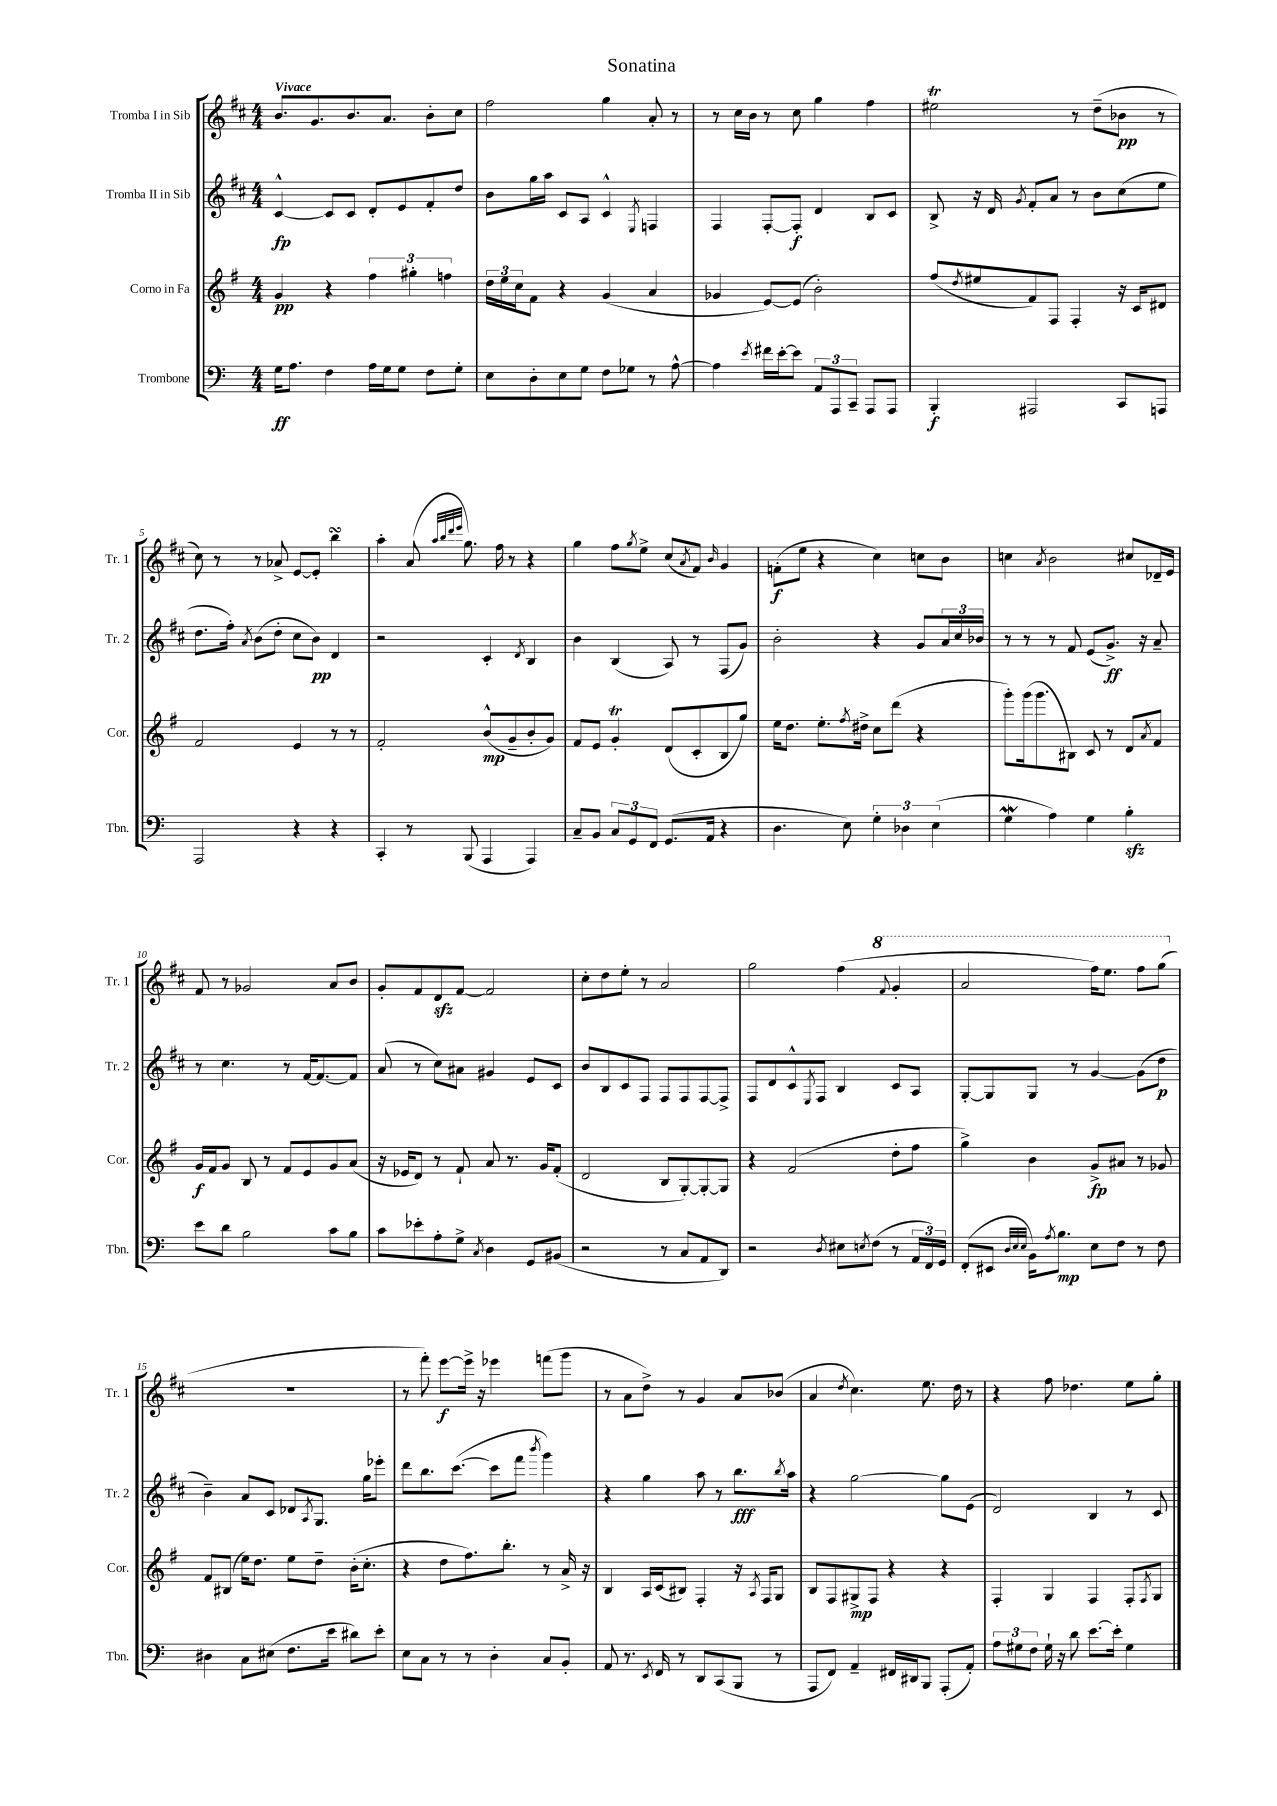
\header { title = "Sonatina" }
<<
\new StaffGroup <<
\new Staff = "s0" \with { instrumentName = "Tromba I in Sib" shortInstrumentName = "Tr. 1" } {
    \clef treble \key d \major \numericTimeSignature \time 4/4 \tempo "Vivace"
    b'8. g'8. b'8. a'8. b'8-. cis''8 |
    fis''2 g''4 a'8-. r8 |
    r8 cis''16 b'16 r8 cis''8 g''4 fis''4 |
    eis''2\trill r8 d''8--( bes'8\pp r8 |
    cis''8) r8 r8 aes'8-> e'8~ e'8-. b''4\turn |
    a''4-. a'8( \grace { a''32 b''32 d'''32 e'''32 } g''8.) fis''16 r8 r4 |
    g''4 fis''8 \acciaccatura { g''8 } e''8-> cis''8( \acciaccatura { a'8 } fis'8) \grace { b'16 } g'4 |
    f'8-.\f( e''8 r4 cis''4) c''8 b'8 |
    c''4 \acciaccatura { a'8 } b'2 cis''8 des'16-- e'16 |
    fis'8 r8 ges'2 a'8 b'8 |
    g'8-. fis'8 d'8\sfz fis'8~ fis'2 |
    cis''8-. d''8 e''8-. r8 a'2 |
    g''2 fis''4( \ottava #1 \appoggiatura { fis''8 } g''4-. |
    a''2 fis'''16) e'''8. fis'''8 g'''8( \ottava #0 |
    R1 |
    r8 fis'''8-.) e'''8~\f e'''16-> r16 ees'''4 f'''8( g'''8 |
    r8 a'8 d''8->) r8 g'4 a'8 bes'8( |
    a'4 \acciaccatura { d''8 } cis''4.) e''8. d''16 r8 |
    r4 fis''8 des''4. e''8 g''8-. \bar "|." |
}
\new Staff = "s1" \with { instrumentName = "Tromba II in Sib" shortInstrumentName = "Tr. 2" } {
    \clef treble \key d \major \numericTimeSignature \time 4/4
    cis'4~-^\fp cis'8 cis'8 d'8-. e'8 fis'8-. d''8 |
    b'8 g''16 a''16 cis'8 a8 cis'4-^ \acciaccatura { e8 } f4 |
    fis4 fis8~-. fis8-.\f d'4 b8 cis'8 |
    b8-> r16 d'16 \acciaccatura { g'8 } fis'8-. a'8 r8 b'8 cis''8( e''8 |
    d''8. fis''16-.) \acciaccatura { a'8 } b'8( d''8-. cis''8 b'8\pp) d'4 |
    r2 cis'4-. \acciaccatura { d'8 } b4 |
    b'4 b4( a8) r8 fis8( g'8) |
    b'2-. r4 g'8 \tuplet 3/2 { a'16 cis''16 bes'16 } |
    r8 r8 r8 fis'8 e'8( g'8.->\ff) r16 a'8-- |
    r8 cis''4. r8 fis'16~ fis'8.~ fis'8 |
    a'8( r8 cis''8) ais'8 gis'4 e'8 cis'8 |
    b'8 b8 cis'8 fis8 fis8 fis8 fis8~ fis8-> |
    fis8 d'8 cis'8-^ \acciaccatura { e8 } fis8 b4 cis'8 a8 |
    g8~-. g8 g8 r8 g'4~ g'8( d''8\p |
    b'4--) a'8 cis'8 des'8 \acciaccatura { a8 } g8. g''16 ees'''8-. |
    d'''8 b''8. cis'''8.~( cis'''8 fis'''8 \acciaccatura { b'''8 } g'''4) |
    r4 g''4 a''8 r8 b''8.\fff \acciaccatura { b''8 } a''16 |
    r4 g''2~ g''8 e'8( |
    d'2) b4 r8 cis'8 \bar "|." |
}
\new Staff = "s2" \with { instrumentName = "Corno in Fa" shortInstrumentName = "Cor." } {
    \clef treble \key g \major \numericTimeSignature \time 4/4
    g'4\pp r4 \tuplet 3/2 { fis''4 gis''4-. f''4 } |
    \tuplet 3/2 { d''16 e''16 c''16 } fis'8 r4 g'4( a'4 |
    ges'4 e'8~) e'8( b'2-.) |
    fis''8( \acciaccatura { d''8 } eis''8 fis'8) fis8 fis4-. r16 c'16 dis'8 |
    fis'2 e'4 r8 r8 |
    fis'2-. b'8-^\mp( g'8-- b'8-. g'8) |
    fis'8 e'8 g'4-.\trill d'8( c'8-. b8 g''8) |
    e''16 d''8. e''8.-. \acciaccatura { fis''8 } dis''16-> c''8 d'''8( r4 |
    g'''8-.) g'''16( g'''8. bis8) c'8 r8 d'8 \acciaccatura { a'8 } fis'8 |
    g'16\f fis'16 g'8 b8 r8 fis'8 e'8 g'8 a'8( |
    r16 ees'16 d'8) r8 fis'8-! a'8 r8. g'16 fis'8-.( |
    d'2 b8 g8~-.) g8~-. g8 |
    r4 fis'2( d''8-. fis''8 |
    g''4->) b'4 g'8->\fp ais'8 r8 ges'8 |
    fis'8 bis8( e''16) d''8. e''8 d''8-- b'16-.( c''8.-. |
    r4 d''8 fis''8.) b''8.-. r8 a'16-> r16 |
    b4 a16 c'16( bis8) fis4-. r16 \acciaccatura { a8 } fis16 g8 |
    b8 fis8 gis8->\mp fis8 r4 r4 |
    fis4-. g4 fis4 fis8-. \acciaccatura { fis8 } g8 \bar "|." |
}
\new Staff = "s3" \with { instrumentName = "Trombone" shortInstrumentName = "Tbn." } {
    \clef bass \key c \major \numericTimeSignature \time 4/4
    g16\ff a8. f4 a16 g16 g8 f8 g8-. |
    e8 d8-. e8 g8 f8 ges8 r8 a8~-^ |
    a4 \acciaccatura { e'8 } fis'16 e'16~-. e'8 \tuplet 3/2 { a,8 a,,8 c,8-- } a,,8 a,,8 |
    b,,4-.\f ais,,2 c,8 a,,8 |
    a,,2 r4 r4 |
    c,4-. r8 b,,8( a,,4 a,,4) |
    c8-- b,8 \tuplet 3/2 { c8 g,8 f,8 } g,8.( a,16 r4 |
    d4. e8) \tuplet 3/2 { g4-. des4 e4( } |
    g4\mordent a4) g4 b4-.\sfz |
    e'8 d'8 b2 c'8 b8 |
    c'8 ees'8-. a8-. g8-> \acciaccatura { c8 } d4 g,8 bis,8( |
    r2 r8 c8 a,8 d,8) |
    r2 \acciaccatura { d8 } eis8 \acciaccatura { e8 } f8( r8 \tuplet 3/2 { a,16 f,16) g,16 } |
    f,8-.( eis,8 \grace { d32 e32 e32 } b,16) \acciaccatura { a8 } b8.\mp e8 f8 r8 f8 |
    dis4 c8 eis8( f8. e'16 dis'8) e'8-. |
    e8 c8 r8 r8 d4-. c8 b,8-. |
    a,8 r8. \acciaccatura { e,8 } f,16 r8 d,8 c,8( b,,8 r8 |
    a,,8 f,8) a,4-- fis,16 dis,16 b,,8 a,,8-.( a,8-.) |
    \tuplet 3/2 { a8 gis8 f8 } gis16-! r16 d'8 e'8.~ e'16-. gis4 \bar "|." |
}
>>
>>
